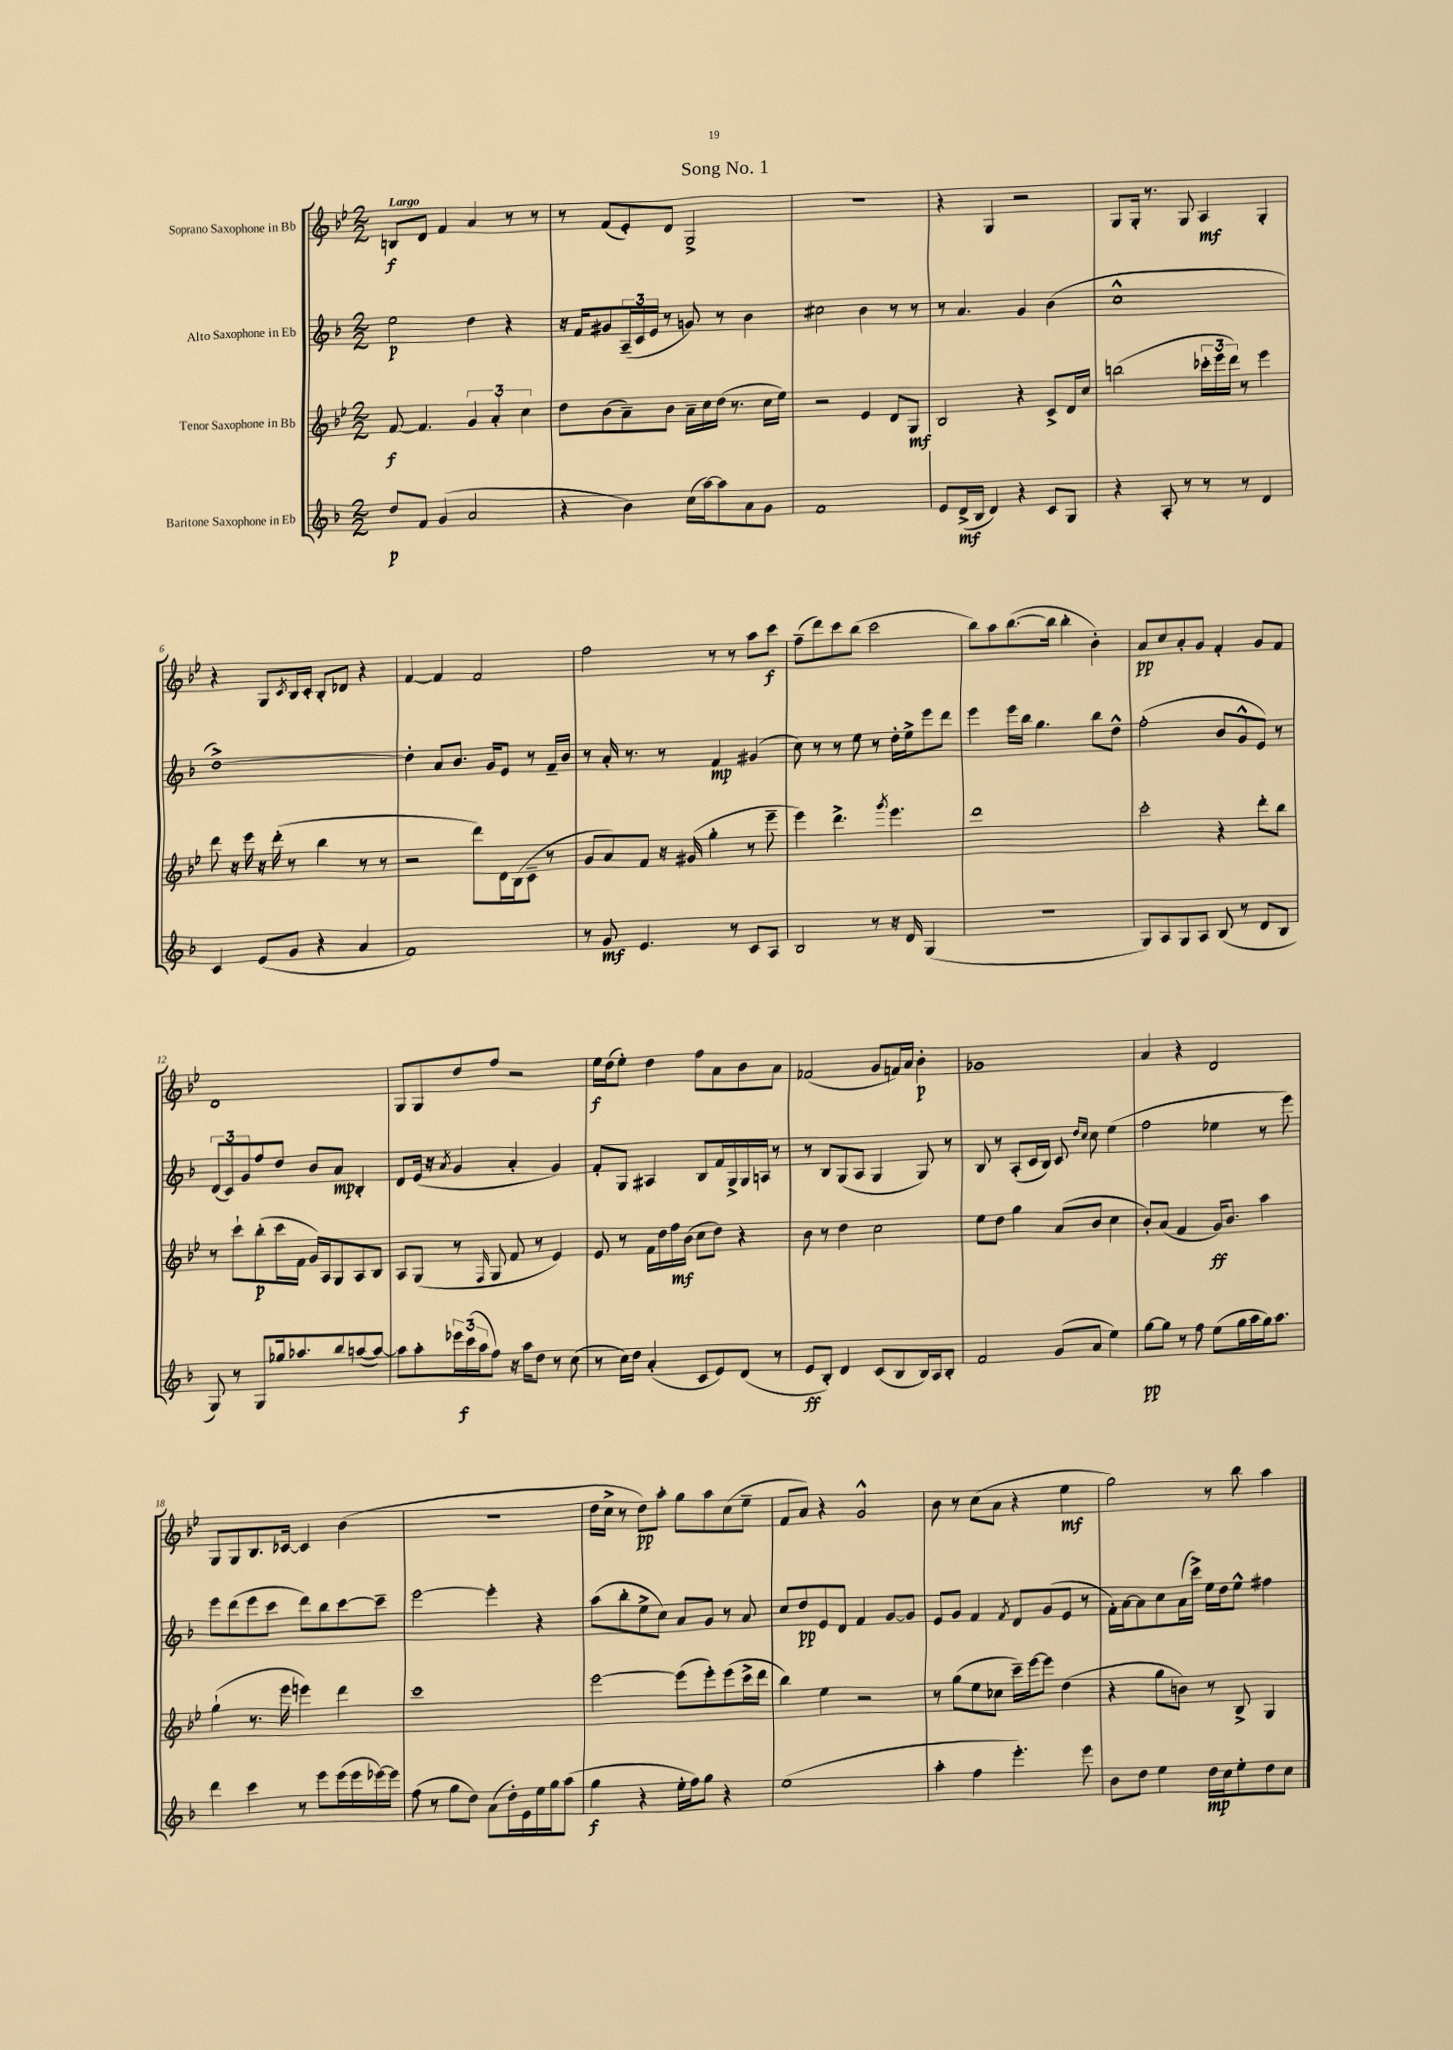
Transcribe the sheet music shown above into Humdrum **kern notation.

**kern	**dynam	**kern	**dynam	**kern	**dynam	**kern	**dynam
*part4	*part4	*part3	*part3	*part2	*part2	*part1	*part1
*staff4	*staff4	*staff3	*staff3	*staff2	*staff2	*staff1	*staff1
*I"Baritone Saxophone in Eb	*	*I"Tenor Saxophone in Bb	*	*I"Alto Saxophone in Eb	*	*I"Soprano Saxophone in Bb	*
*clefG2	*	*clefG2	*	*clefG2	*	*clefG2	*
*k[b-]	*	*k[b-e-]	*	*k[b-]	*	*k[b-e-]	*
*M2/2	*	*M2/2	*	*M2/2	*	*M2/2	*
=1	=1	=1	=1	=1	=1	=1	=1
!	!	!	!	!	!	!LO:TX:a:B:t=Largo	!
8dd/L	p	[8f/	f	2ee\	p	8Bn/L	f
8f/J	.	4.f/]	.	.	.	8d/J	.
(4g/	.	.	.	.	.	4f/	.
2a/	.	6g/	.	4dd\	.	4a/	.
.	.	6a'/	.	.	.	.	.
.	.	.	.	4r	.	8r	.
.	.	6cc\	.	.	.	.	.
.	.	.	.	.	.	8r	.
=2	=2	=2	=2	=2	=2	=2	=2
4r	.	8dd\L	.	16r	.	8r	.
.	.	.	.	16f/KL	.	.	.
.	.	(8b-\	.	8g#X/	.	(8f/L	.
4b-\)	.	8a~\)	.	(24A~/L	.	8e-'/)	.
.	.	.	.	24c/	.	.	.
.	.	.	.	24e/JJ	.	.	.
.	.	8b-\J	.	8r	.	8d/J	.
(16cc\LL	.	16a~\LL	.	8gn/)	.	2G^/	.
[16aa\J)	.	16cc\	.	.	.	.	.
8aa\]	.	(16dd\JJ	.	8r	.	.	.
.	.	8.r	.	.	.	.	.
8a\	.	.	.	4b-\	.	.	.
8g\J	.	16cc\LL	.	.	.	.	.
.	.	16ee-\JJ)	.	.	.	.	.
=3	=3	=3	=3	=3	=3	=3	=3
1f	.	2r	.	2cc#X\	.	1r	.
.	.	4e-/	.	4b-\	.	.	.
.	.	8d/L	.	8r	.	.	.
.	.	8G/J	mf	8r	.	.	.
=4	=4	=4	=4	=4	=4	=4	=4
8e/L	.	2B-/	.	8r	.	4r	.
(16d^/L	mf	.	.	4.a/	.	.	.
16B-/JJ	.	.	.	.	.	.	.
4d/)	.	.	.	.	.	4G/	.
4r	.	4r	.	4g/	.	2r	.
8c/L	.	8c^/L	.	(4b-\	.	.	.
8G/J	.	16d/L	.	.	.	.	.
.	.	16cc/JJ	.	.	.	.	.
=5	=5	=5	=5	=5	=5	=5	=5
4r	.	(2bbn\	.	1cc^^	.	8G/L	.
.	.	.	.	.	.	16G'/Jk	.
.	.	.	.	.	.	8.r	.
8A'/	.	.	.	.	.	.	.
8r	.	.	.	.	.	8G/	.
8r	.	24ccc-X'\LL	.	.	.	4A/	mf
.	.	24eee-\	.	.	.	.	.
.	.	24ddd\JJ)	.	.	.	.	.
8r	.	8r	.	.	.	.	.
4d/	.	4eee-\	.	.	.	4G'/	.
!!LO:LB:g=z
=6	=6	=6	=6	=6	=6	=6	=6
4c/	.	8ddd\	.	[1dd^)	.	4r	.
.	.	16r	.	.	.	.	.
.	.	16eee-\	.	.	.	.	.
(8e/L	.	16r	.	.	.	8G/L	.
.	.	(16ddd'\	.	.	.	.	.
.	.	.	.	.	.	8qc/	.
8g/J	.	8r	.	.	.	16B-/L	.
.	.	.	.	.	.	16c'/JJ	.
4r	.	4bb-\	.	.	.	8B-'/L	.
.	.	.	.	.	.	8d-X/J	.
4a/	.	8r	.	.	.	4r	.
.	.	8r	.	.	.	.	.
=7	=7	=7	=7	=7	=7	=7	=7
1f)	.	2r	.	4dd'\]	.	[4f/	.
.	.	.	.	8a/L	.	4f/]	.
.	.	.	.	8.b-/J	.	.	.
.	.	8ddd\L)	.	.	.	2f/	.
.	.	.	.	16g/KL	.	.	.
.	.	16d\L	.	8e/J	.	.	.
.	.	(16B-\J	.	.	.	.	.
.	.	8c~\J	.	8r	.	.	.
.	.	8r	.	16f~/LL	.	.	.
.	.	.	.	16b-/JJ	.	.	.
=8	=8	=8	=8	=8	=8	=8	=8
8r	.	8g/L	.	8r	.	2ff\	.
8g/	mf	8a/)	.	16a'/	.	.	.
.	.	.	.	8.r	.	.	.
4.e/	.	8f/J	.	.	.	.	.
.	.	16r	.	8r	.	.	.
.	.	(16g#X/	.	.	.	.	.
.	.	4gg'\	.	4f/	mp	8r	.
8r	.	.	.	.	.	8r	.
8c/L	.	8r	.	(4g#X/	.	8aa\L	.
8A/J	.	8eee-~\	.	.	.	8ccc\J	f
=9	=9	=9	=9	=9	=9	=9	=9
2B-/	.	4eee-\)	.	8cc\)	.	(8ff~\L	.
.	.	.	.	8r	.	8ddd\)	.
.	.	4.ddd^\	.	8r	.	8ccc\	.
.	.	.	.	8ee\	.	(8bb-\J	.
8r	.	.	.	8r	.	2ccc\	.
.	.	8qggg/	.	.	.	.	.
16r	.	4.eee-\	.	16dd'\LL	.	.	.
16d/	.	.	.	16ee^\J	.	.	.
(4G/	.	.	.	8eee\	.	.	.
.	.	.	.	8ddd\J	.	.	.
=10	=10	=10	=10	=10	=10	=10	=10
1r	.	1ddd	.	4eee\	.	8bb-\L)	.
.	.	.	.	.	.	8aa\	.
.	.	.	.	16eee\LL	.	([8.bb-\	.
.	.	.	.	16bb-\JJ	.	.	.
.	.	.	.	4.gg\	.	.	.
.	.	.	.	.	.	16bb-\Jk]	.
.	.	.	.	.	.	4bb-'\	.
.	.	.	.	8bb-\L	.	4b-'\)	.
.	.	.	.	8dd^^\J	.	.	.
=11	=11	=11	=11	=11	=11	=11	=11
8G/L)	.	2ccc'\	.	(2ff'\	.	8a/L	pp
8A/	.	.	.	.	.	8cc/	.
8G/	.	.	.	.	.	8a'/	.
8A/J	.	.	.	.	.	8g/J	.
(8B-/	.	4r	.	8b-/L	.	4f'/	.
8r	.	.	.	8g^^/	.	.	.
8d/L	.	8ddd'\L	.	8e/J)	.	8g/L	.
8B-/J	.	8bb-\J	.	8r	.	8f/J	.
!!LO:LB:g=z
=12	=12	=12	=12	=12	=12	=12	=12
8G/)	.	8r	.	(12d/L	.	1d	.
.	.	.	.	12c/)	.	.	.
8r	.	8ccc`\L	.	.	.	.	.
.	.	.	.	12g/	.	.	.
8G/L	.	(8bb-'\	p	8ff/	.	.	.
16gg-X/k	.	16ccc\L	.	8dd/J	.	.	.
8.aa-X/	.	16f\JJ	.	.	.	.	.
.	.	16g/LL)	.	8b-/L	.	.	.
.	.	16A/J	.	.	.	.	.
8bb-/	.	8G/	.	8a/J	mp	.	.
([8aan/	.	8A/	.	4B-'/	.	.	.
8aa/J_)	.	8B-/J	.	.	.	.	.
=13	=13	=13	=13	=13	=13	=13	=13
8aa\L]	.	8A/L	.	8d/L	.	8G/L	.
8aa'\	.	(8G/J	.	(16e/Jk	.	8G/	.
.	.	.	.	16r	.	.	.
.	.	.	.	8qa/	.	.	.
24eee-X\L	.	8r	.	4g/	.	8dd/	.
(24ccc\	f	.	.	.	.	.	.
24aa\J	.	.	.	.	.	.	.
.	.	16qqF/	.	.	.	.	.
8ff\J)	.	8G/	.	.	.	8ff/J	.
16r	.	8f/	.	4a'/	.	2r	.
16aa\KL	.	.	.	.	.	.	.
8dd\J	.	8r	.	.	.	.	.
8r	.	4e-/)	.	4g/)	.	.	.
(8cc\	.	.	.	.	.	.	.
=14	=14	=14	=14	=14	=14	=14	=14
8r	.	8e-/	.	8f'/L	.	16ee-\LL	f
.	.	.	.	.	.	(16dd\J	.
16cc\LL)	.	8r	.	8G/J	.	8ee-'\J)	.
16dd\JJ	.	.	.	.	.	.	.
(4a'/	.	16f\LL	.	4A#X/	.	4dd\	.
.	.	16dd\	.	.	.	.	.
.	.	16ff\	mf	.	.	.	.
.	.	(16b-\JJ	.	.	.	.	.
8c/L	.	8cc\L	.	8B-/L	.	8ff\L	.
8e/)	.	8dd\J)	.	16f/L	.	8a\	.
.	.	.	.	16G^/	.	.	.
(8d/J	.	4r	.	16G/	.	8b-\	.
.	.	.	.	16An/JJ	.	.	.
8r	.	.	.	8r	.	8a\J	.
=15	=15	=15	=15	=15	=15	=15	=15
8e/L	ff	8b-\	.	8r	.	(2f-X/	.
8B-'/J)	.	8r	.	8B-/L	.	.	.
4d/	.	4dd\	.	(8G/	.	.	.
.	.	.	.	8A/J	.	.	.
(8c/L	.	2cc\	.	4G/	.	8g/L	.
8B-/	.	.	.	.	.	16fn/L)	.
.	.	.	.	.	.	16a/JJ	.
16B-/L)	.	.	.	8G/)	.	4b-'\	p
16A/J	.	.	.	.	.	.	.
8B-'/J	.	.	.	8r	.	.	.
=16	=16	=16	=16	=16	=16	=16	=16
2f/	.	8ee-\L	.	8B-/	.	1g-X	.
.	.	8dd\J	.	8r	.	.	.
.	.	4gg\	.	(8A'/L	.	.	.
.	.	.	.	16c/L	.	.	.
.	.	.	.	16B-/JJ)	.	.	.
(8g/L	.	(8a/L	.	8c/	.	.	.
.	.	.	.	16qqdd/LL	.	.	.
.	.	.	.	16qqcc/JJ	.	.	.
8a/J	.	8b-/J	.	8cc\	.	.	.
4ee\)	.	4cc\	.	(4ee\	.	.	.
=17	=17	=17	=17	=17	=17	=17	=17
[8gg\L	pp	8b-'/L)	.	2ff\	.	4a/	.
8gg\J]	.	(8a/J	.	.	.	.	.
8r	.	4f/	.	.	.	4r	.
8ff\	.	.	.	.	.	.	.
(8ee\L	.	16g/KL)	ff	4ee-X\	.	2d/	.
.	.	8.b-/J	.	.	.	.	.
16gg\L	.	.	.	.	.	.	.
16aa\	.	.	.	.	.	.	.
16gg\J)	.	4aa\	.	8r	.	.	.
8.aa\J	.	.	.	.	.	.	.
.	.	.	.	8eee\)	.	.	.
!!LO:LB:g=z
=18	=18	=18	=18	=18	=18	=18	=18
4ddd\	.	(4gg`\	.	8eee\L	.	8G/L	.
.	.	.	.	(8ddd\	.	8G/	.
4ccc\	.	8.r	.	8eee\	.	8.B-/	.
.	.	.	.	8ccc\J	.	.	.
.	.	16eee-\	.	.	.	[16c-X/Jk	.
8r	.	4eeen\)	.	8ddd\L)	.	4c-/]	.
8eee\L	.	.	.	8bb-\	.	.	.
(16eee\L	.	4ddd\	.	[8ccc\	.	(4b-\	.
16eee\	.	.	.	.	.	.	.
[16eee-X\)	.	.	.	8ccc~\J]	.	.	.
16eee-\JJ]	.	.	.	.	.	.	.
=19	=19	=19	=19	=19	=19	=19	=19
(8ff\	.	1ccc	.	[2eee\	.	1r	.
8r	.	.	.	.	.	.	.
8gg\L	.	.	.	.	.	.	.
8dd\J)	.	.	.	.	.	.	.
(8a\L	.	.	.	4eee'\]	.	.	.
16dd'\L)	.	.	.	.	.	.	.
16e\	.	.	.	.	.	.	.
16ee\	.	.	.	4r	.	.	.
16gg\J	.	.	.	.	.	.	.
(8aa\J	.	.	.	.	.	.	.
=20	=20	=20	=20	=20	=20	=20	=20
4gg\	f	[2eee-\	.	(8aa\L	.	16dd\LL	.
.	.	.	.	.	.	16cc^\JJ	.
.	.	.	.	8bb-'\	.	8r	.
4r	.	.	.	8ee^\	.	8dd\L)	pp
.	.	.	.	8cc\J)	.	8aa'\J	.
16ee'\LL	.	(8eee-\L]	.	8a/L	.	8gg\L	.
16ff\J)	.	.	.	.	.	.	.
8gg\J	.	8eee-'\)	.	8g/J	.	8aa\	.
4r	.	(8eee-\	.	8r	.	(8cc\	.
.	.	16ccc^\L	.	8a/	.	8ee-~\J	.
.	.	16ddd\JJ	.	.	.	.	.
=21	=21	=21	=21	=21	=21	=21	=21
(1ee	.	4bb-\)	.	8cc/L	.	8f/L	.
.	.	.	.	8dd/	pp	8a/J)	.
.	.	4ee-\	.	8e/	.	4r	.
.	.	.	.	8d/J	.	.	.
.	.	2r	.	4f/	.	2g^^/	.
.	.	.	.	[8g/L	.	.	.
.	.	.	.	8g/J]	.	.	.
=22	=22	=22	=22	=22	=22	=22	=22
4aa'\	.	8r	.	8e/L	.	8b-\	.
.	.	(8gg\L	.	8g/J	.	8r	.
4ff\	.	8ee-\	.	4f/	.	(8cc\L	.
.	.	8cc-X\J	.	.	.	8a\J	.
.	.	.	.	8qf/	.	.	.
4.eee'\)	.	16ccc~\LL)	.	8d/L	.	4r	.
.	.	[16eee-\J	.	.	.	.	.
.	.	8eee-\J]	.	(8g/	.	.	.
.	.	(4dd\	.	8e/J	.	4ee-\	mf
8eee\	.	.	.	8r	.	.	.
=23	=23	=23	=23	=23	=23	=23	=23
8b-\L	.	4r	.	16f'\LL)	.	2gg\)	.
.	.	.	.	[16a\J	.	.	.
8dd\J	.	.	.	8a\]	.	.	.
4ee\	.	8gg\L	.	8cc\	.	.	.
.	.	8bn\J)	.	(16a\L	.	.	.
.	.	.	.	16ccc^\JJ)	.	.	.
16dd\LL	mp	8r	.	16ee\LL	.	8r	.
16cc\J	.	.	.	16dd\J	.	.	.
8ee'\	.	8B-^/	.	8ee^^\J	.	8bb-\	.
8dd\	.	4G/	.	4ff#X\	.	4aa\	.
8cc\J	.	.	.	.	.	.	.
==	==	==	==	==	==	==	==
*-	*-	*-	*-	*-	*-	*-	*-
